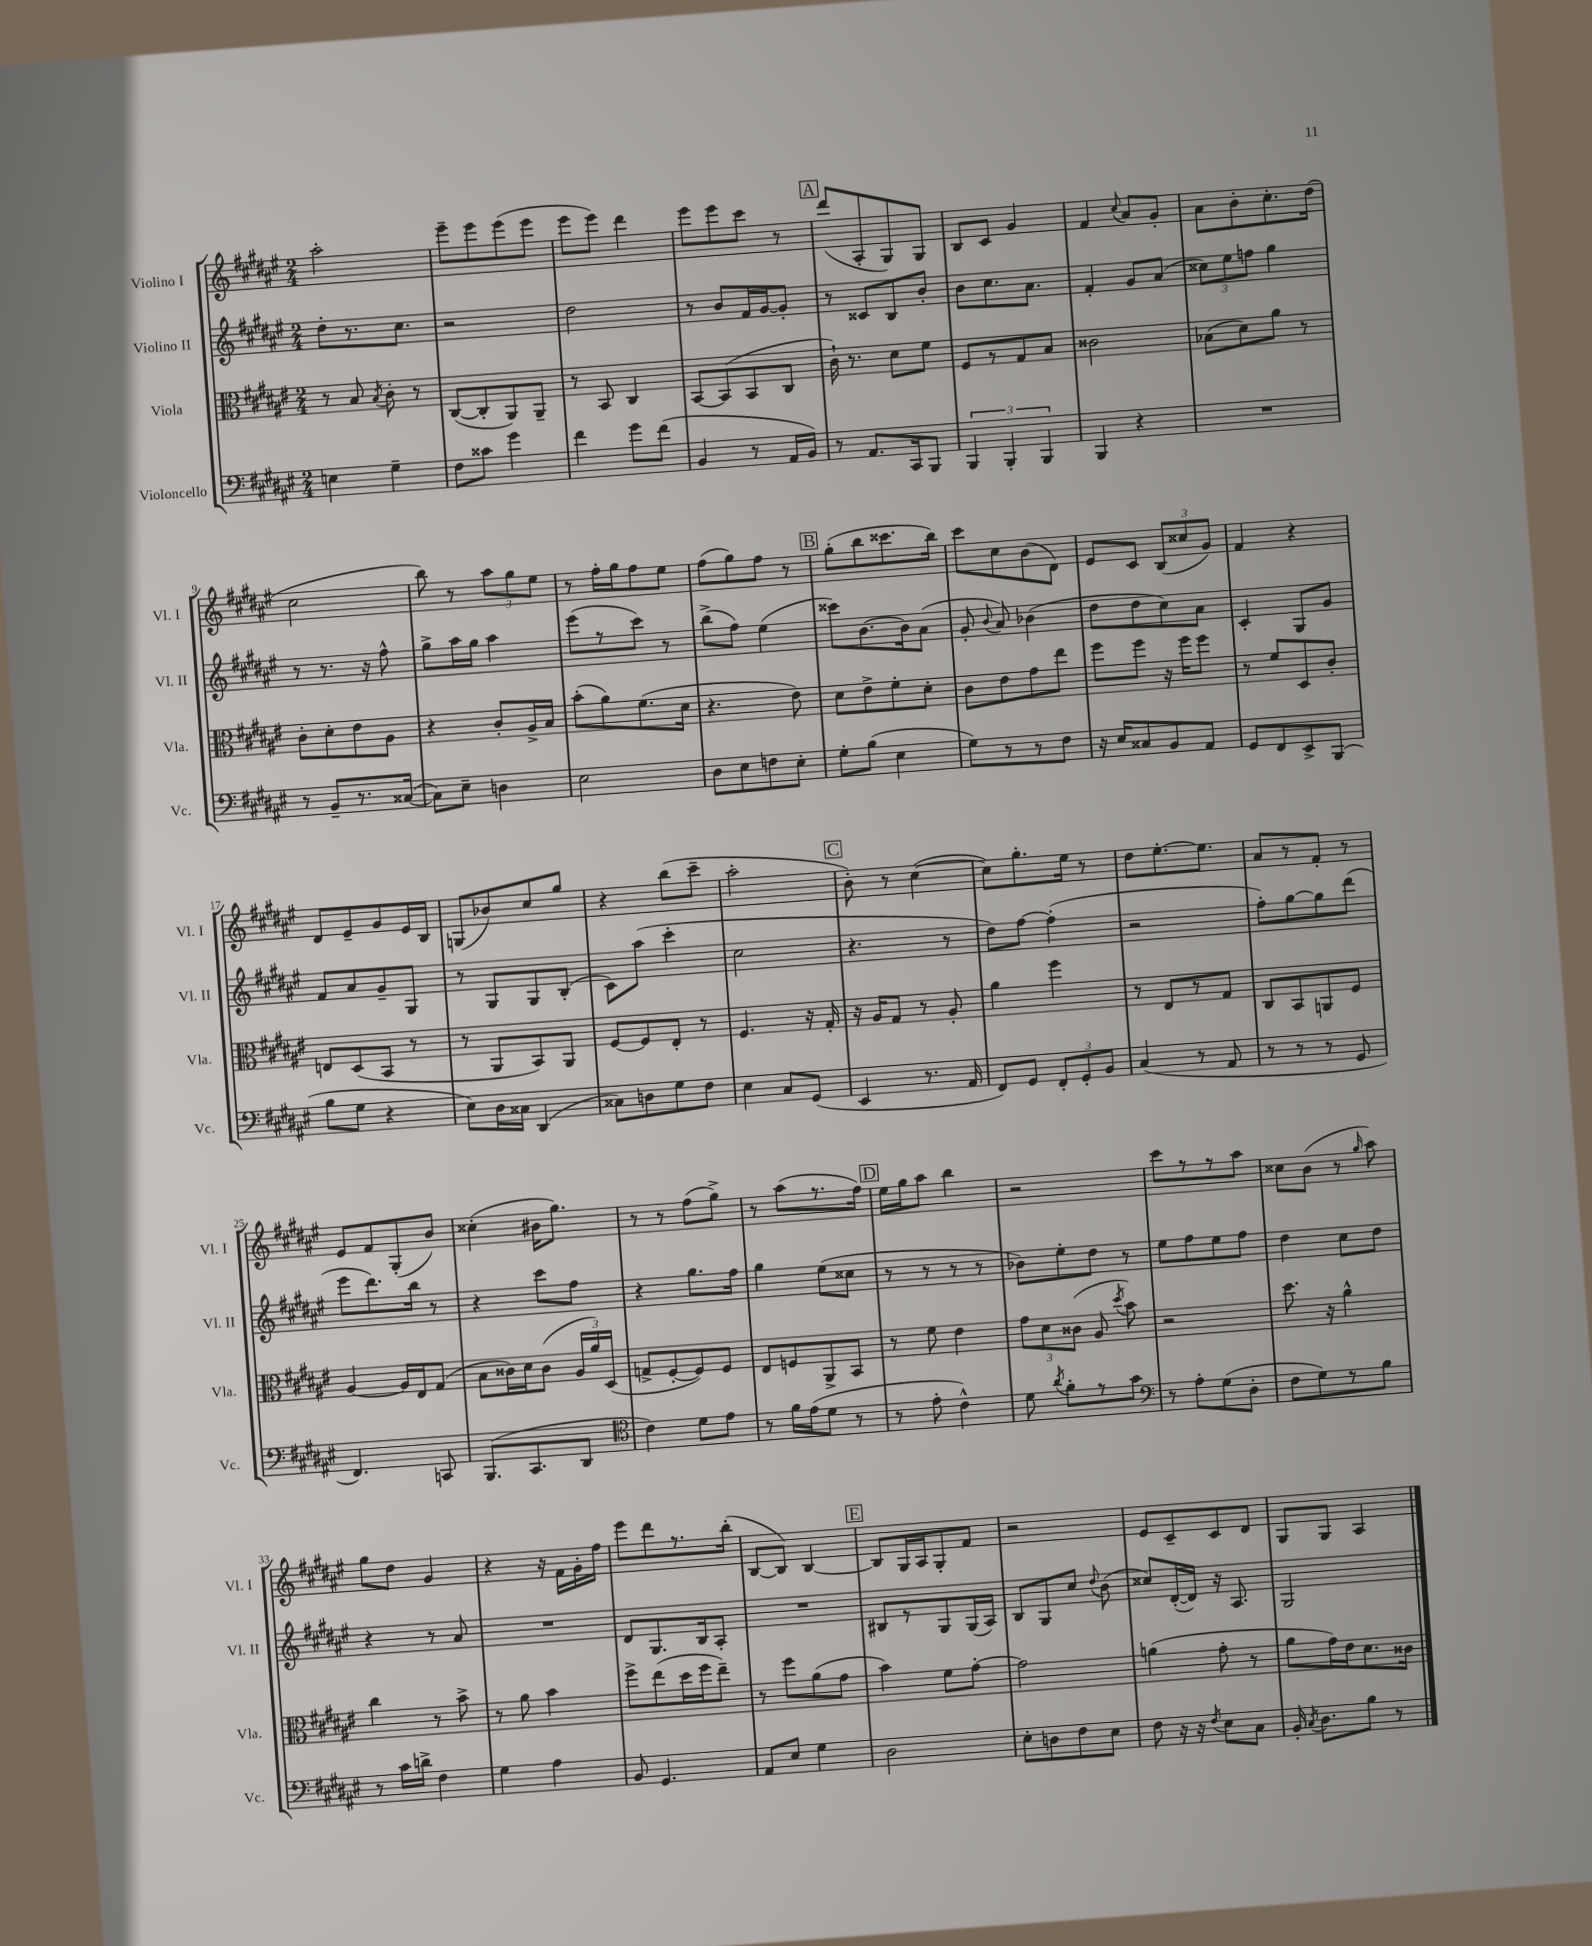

**kern	**kern	**kern	**kern
*staff4	*staff3	*staff2	*staff1
*clefF4	*clefC3	*clefG2	*clefG2
*k[f#c#g#d#a#e#]	*k[f#c#g#d#a#e#]	*k[f#c#g#d#a#e#]	*k[f#c#g#d#a#e#]
*M2/4	*M2/4	*M2/4	*M2/4
4E	8r	8dd#'	2aa#'
.	8B	8.r	.
.	8qB	.	.
4G#~	8c#'	.	.
.	.	8.cc#	.
.	8r	.	.
=	=	=	=
8F#	([8C#	2r	8eee#~
8c##	8C#']	.	8eee#
4g#	8AA#)	.	(8eee#
.	8AA#~	.	8eee#
=	=	=	=
4f#	8r	2dd#	8eee#
.	8BB	.	8eee#)
8g#	4C#	.	4ddd#
(8f#	.	.	.
=	=	=	=
4BB	[8BB	8r	8eee#
.	(8BB]	8b	8eee#
8r	8BB	16f#	8ccc#
.	.	[16g#	.
16AA#	8C#	8g#']	8r
16BB)	.	.	.
=	=	=	=
8r	16c#`)	8r	(8ddd#
.	8.r	.	.
8.AA#	.	8c##	8A#'
.	8d#	8B	8G#)
16CC#	.	.	.
8BBB	8f#	8b'	8G#
=	=	=	=
6BBB	8F#	8b	8B
.	8r	8.cc#	8c#
6BBB'	.	.	.
.	8G#	.	4g#
.	.	8.a#	.
6BBB	.	.	.
.	8B	.	.
=	=	=	=
4BBB	2c##	4f#'	4f#
.	.	.	8qqcc#
4r	.	8g#	8a#
.	.	(8a#	8g#'
=	=	=	=
2r	(8B-	12cc##)	8a#
.	.	12ee#	.
.	8d#)	.	8b'
.	.	12ff	.
.	8a#	4gg#	8.cc#'
.	8r	.	.
.	.	.	(16dd#
=	=	=	=
8r	8c#'	8r	2cc#
8BB~	8d#'	8.r	.
8.r	8e#	.	.
.	.	16r	.
.	8A#	8ff#^^	.
([16C##	.	.	.
=	=	=	=
8C##])	4r	8gg#^	8bb)
8E#~	.	16aa#	8r
.	.	16gg#	.
4D	8c#'	4aa#	12aa#
.	.	.	12gg#
.	16A#^	.	.
.	.	.	12ee#
.	16B	.	.
=	=	=	=
2E#	(8b'	(8eee#	8r
.	8a#)	8r	16ff#'
.	.	.	16gg#
.	(8.f#	8ccc#)	8ff#
.	.	8r	8ee#
.	16d#	.	.
=	=	=	=
8D#	4.r	(8bb^	(8ff#
8E#	.	8ff#)	8gg#)
8F	.	(4ee#	8ff#
8E#'	8e#)	.	8r
=	=	=	=
8G#'	8d#	8ccc##)	(8gg#'
(8B	8e#^	[8.b	8bb
4E#	8f#'	.	8.ccc##
.	.	16b]	.
.	8d#'	(8a#	.
.	.	.	16bb)
=	=	=	=
8G#)	8c#	8g#'	8ccc#
.	.	8qqb	.
8r	8e#	8a#)	8cc#
8r	8g#	(4b-	(8b
8F#	8ee#	.	8d#)
=	=	=	=
16r	8ff#	8dd#	8e#
16E#	.	.	.
8C##	8ff#	8dd#	8c#
8BB	16r	8cc#)	(12B
.	16ff#	.	.
.	.	.	12cc##
8AA#	8ff#	8a#	.
.	.	.	12g#)
=	=	=	=
8GG#	8r	4c#'	4f#
8FF#	8f#	.	.
8EE#^	8D#	8G#	4r
(8BBB	8c#'	8g#	.
=	=	=	=
8B	8E	8f#	8d#
8G#	(8D#	8a#	8e#~
4r	8BB	8g#~	8g#
.	8r	8G#	16e#
.	.	.	16B
=	=	=	=
8E#)	8r	8r	(8G
16D#	8AA#	8G#	8b-)
16C##	.	.	.
(4DD#	8BB)	8G#	8cc#
.	8AA#	(8B'	8gg#
=	=	=	=
8C##)	[8F#	8c#)	4r
8D	8F#]	(8aa#	.
8G#	8E#'	4ccc#'	(8bb
8F#	8r	.	8ccc#~
=	=	=	=
4E#	4.F#	2cc#	2aa#'
8C#	.	.	.
(8GG#	16r	.	.
.	16G#'	.	.
=	=	=	=
4EE#	16r	4.r	8b')
.	16A#	.	.
.	8G#	.	8r
8.r	8r	.	([4cc#
.	8A#'	8r	.
16AA#	.	.	.
=	=	=	=
8FF#)	4a#	8dd#)	8cc#])
8GG#	.	[8ff#	8.gg#'
12FF#'	4ff#	(4ff#']	.
.	.	.	16ee#
12GG#'	.	.	.
.	.	.	8r
12BB	.	.	.
=	=	=	=
(4C#	8r	2r	8dd#
.	8E#	.	[8.ee#'
8r	8r	.	.
.	.	.	8.ee#]
8AA#	8G#	.	.
=	=	=	=
8r	8C#	8ff#')	8a#
8r	8BB	[8gg#	8r
8r	8AA	8gg#]	8f#'
8GG#	8F#	(8ddd#	8r
=	=	=	=
4.FF#)	[4A#	8eee#	8e#
.	.	8.ddd#)	8f#
.	16A#]	.	(8G#'
.	16E#	16bb	.
8CC	(8G#	8r	8b)
=	=	=	=
(8.BBB	8B	4r	(4cc##'
.	16c##)	.	.
8.CC#	16d#	.	.
.	(8c##	8ccc#	16b#
.	.	.	8.gg#)
8DD#	24A#	8ff#	.
.	24a#)	.	.
.	(24D#	.	.
=	=	=	=
*clefC4	*	*	*
4c#)	8G^	4r	8r
.	[8F#'	.	8r
8d#	8F#])	8.gg#	(8ff#
8e#	8F#	.	8gg#^)
.	.	16ff#	.
=	=	=	=
8r	8E#	4gg#	8r
16f#	8F	.	(8aa#
(16e#	.	.	.
8d#	8AA#^	(8ee#	8.r
8r	8BB	8cc##	.
.	.	.	16ff#)
=	=	=	=
8r	8r	8r	16ee#
.	.	.	16gg#
8e#'	8f#	8r	8aa#
4c#^^)	4e#	8r	4bb
.	.	8r	.
=	=	=	=
8d#	12g#	8b-)	2r
.	12d#	.	.
8qa#	.	.	.
8f#'	.	8ee#'	.
.	(12c##	.	.
8r	8A#	8dd#	.
.	8qdd#	.	.
8g#	8b)	8r	.
=	=	=	=
*clefF4	*	*	*
8r	2r	8ee#	8ccc#
8A#'	.	8ff#	8r
(8G#	.	8ee#	8r
8D#'	.	8ff#	8aa#
=	=	=	=
8F#	8.dd#	4dd#	8cc##
8G#)	.	.	(8b
.	16r	.	.
8r	4a#^^	8cc#	8r
.	.	.	16qqgg#
8B	.	8dd#	8aa#)
=	=	=	=
8r	4cc#	4r	8gg#
16c#	.	.	8dd#
16d^	.	.	.
4F#	8r	8r	4g#
.	8b^	8a#	.
=	=	=	=
4G#	8r	2r	4r
.	8a#	.	.
4A#	4b	.	16r
.	.	.	16f#
.	.	.	16g#'
.	.	.	16ff#
=	=	=	=
8BB	8ff#^	8d#	8eee#
4.GG#	(8ee#	8.G#	8ddd#
.	16dd#	.	8.r
.	16ff#	16B	.
.	8ee#~)	8A#'	.
.	.	.	(16bb'
=	=	=	=
8AA#	8r	2r	[8B
8E#	8ff#	.	8B])
4G#	(8a#	.	[4B
.	8g#	.	.
=	=	=	=
2D#	4b)	8B#	8B]
.	.	8r	16G#
.	.	.	16A#
.	8f#	8G#	8G#'
.	[8g#'	(16G#	8f#
.	.	16A#)	.
=	=	=	=
8E#'	2g#]	8B	2r
8D	.	8G#	.
8F#	.	8cc#	.
.	.	8qqdd#	.
8E#	.	(8b	.
=	=	=	=
8F#	(4a	8cc##)	8e#
16r	.	([16d#'	8c#~
16r	.	16d#])	.
8qF#	.	.	.
8E#	8g#'	16r	8c#
.	.	8.A#	.
8C#	8r	.	8d#
=	=	=	=
16BB'	8a#	2G#	8G#
8qC#	.	.	.
8.D#	.	.	.
.	16g#)	.	8G#
.	16e#	.	.
8B	8.d#	.	4A#
8r	.	.	.
.	16c##	.	.
==	==	==	==
*-	*-	*-	*-
